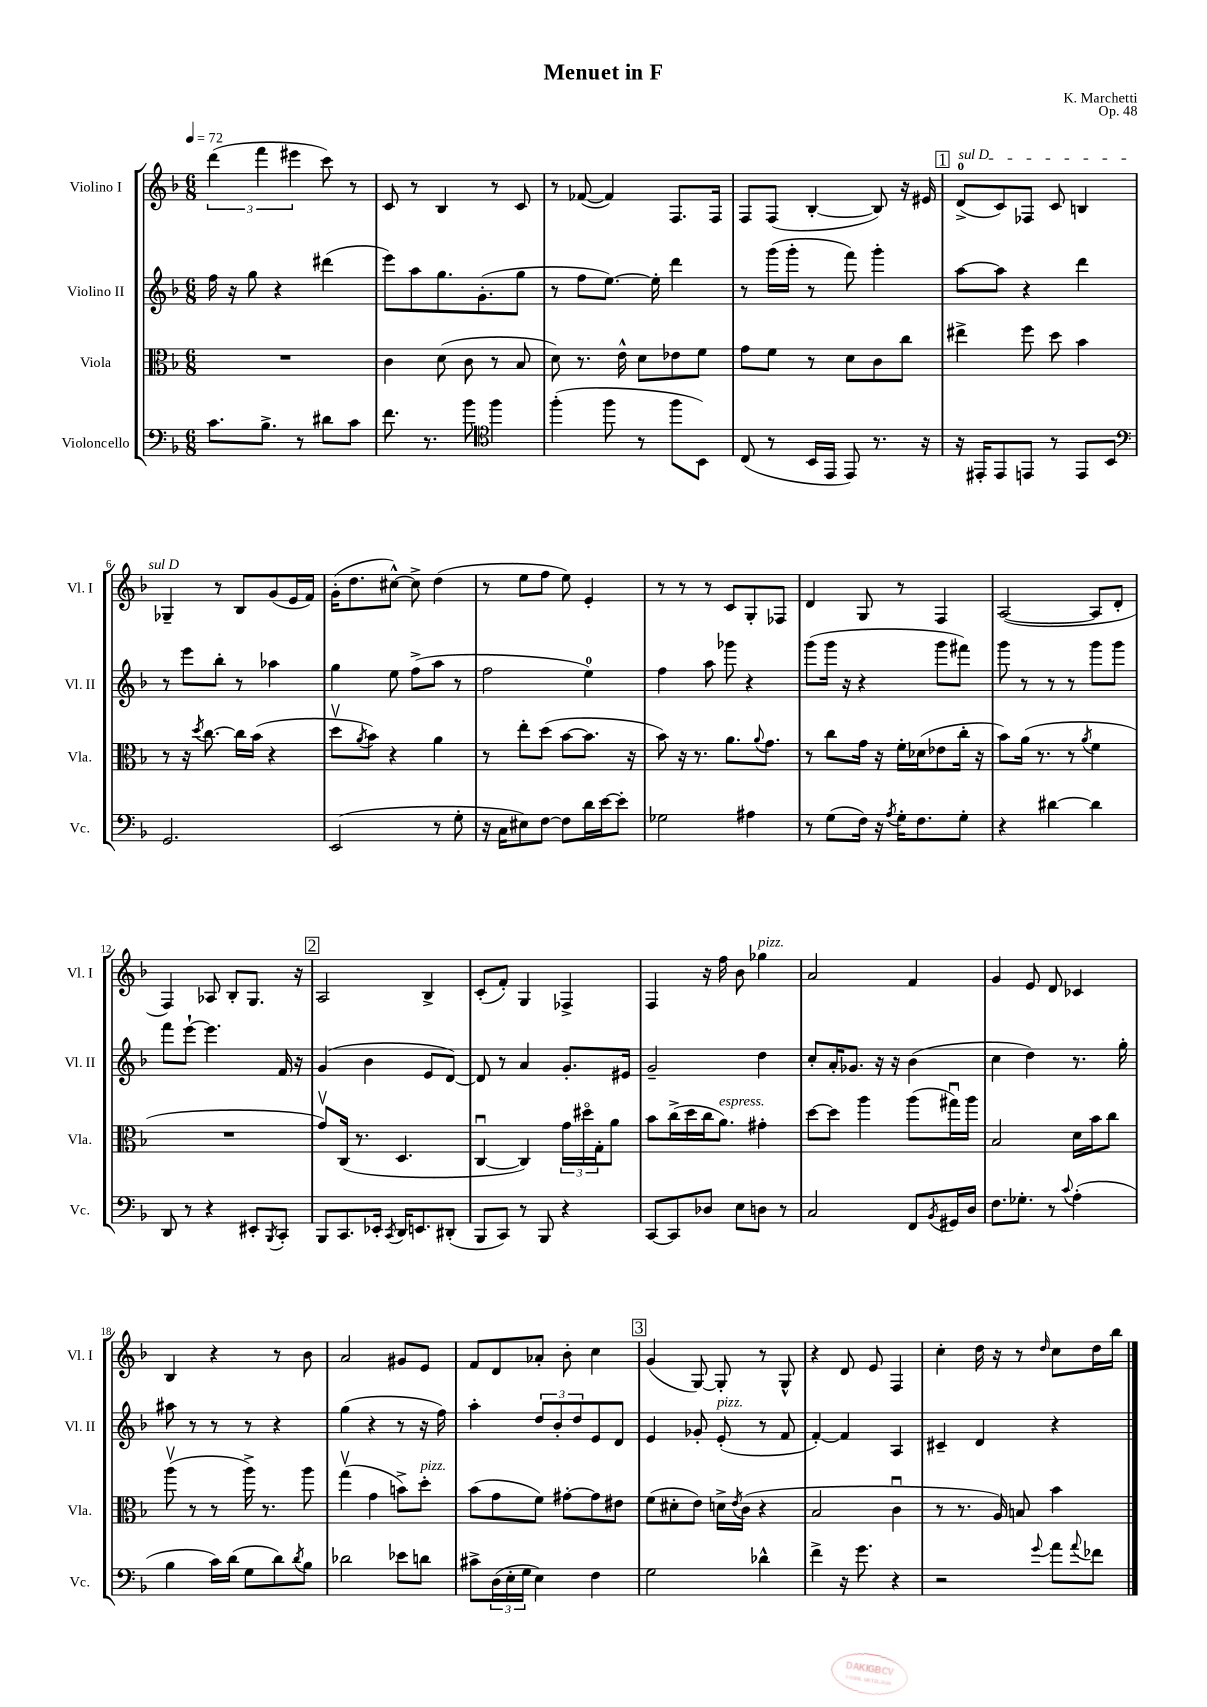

**kern	**kern	**kern	**kern
*staff4	*staff3	*staff2	*staff1
*clefF4	*clefC3	*clefG2	*clefG2
*k[b-]	*k[b-]	*k[b-]	*k[b-]
*M6/8	*M6/8	*M6/8	*M6/8
*MM72	*MM72	*MM72	*MM72
8.c\L	2.r	16ff\	(6ddd\
.	.	16r	.
.	.	8gg\	.
.	.	.	6fff\
8.B-^\J	.	.	.
.	.	4r	.
.	.	.	6eee#\
8r	.	.	.
8d#\L	.	(4ddd#\	8ccc\)
8c\J	.	.	8r
=	=	=	=
8.f\	4c\	8eee\L)	8c/
.	.	8aa\	8r
8.r	.	.	.
.	(8d\	8.gg\	4B-/
8b-\	8c\	.	.
.	.	(8.g'\	.
*clefC4	*	*	*
4ff\	8r	.	8r
.	8B-/	8gg\J	8c/
=	=	=	=
(4ff'\	8d\)	8r	8r
.	8.r	8ff\L	([8f-/
8ff\	.	[8.ee\J)	4f-/])
.	16e^^\	.	.
8r	8d\L	.	.
.	.	16ee'\]	.
8ff\L	8e-\	4ddd\	8.F/L
8BB-\J)	8f\J	.	.
.	.	.	16F/Jk
=	=	=	=
(8C/	8g\L	8r	8F/L
8r	8f\J	(16ggg\LL	(8F/J
.	.	16ggg'\JJ	.
16BB-/LL	8r	8r	[4B-'/
16EE/JJ	.	.	.
8EE/)	8d\L	8fff\)	.
8.r	8c\	4ggg'\	8B-/])
.	8cc\J	.	16r
16r	.	.	16e#/
=	=	=	=
16r	4ee#^\	[8aa\L	(8d^/L
16EE#'/LK	.	.	.
8EE#/	.	8aa\]J	8c/)
8EE/J	8ff\	4r	8F-/J
8r	8dd\	.	8c/
8EE/L	4b-\	4ddd\	4B/
8BB-/J	.	.	.
=	=	=	=
*clefF4	*	*	*
2.GG/	8r	8r	4G-~/
.	16r	8eee\L	.
.	8qdd/	.	.
.	[8.cc\	.	.
.	.	8bb-'\J	8r
.	16cc\]LL	8r	8B-/L
.	(16b-\JJ	.	.
.	4r	4aa-\	(8g/
.	.	.	16e/L
.	.	.	16f/JJ)
=	=	=	=
(2EE/	8ddv\L	4gg\	(16g'\LK
.	.	.	8.dd\
.	8qa/	.	.
.	8b-\J)	.	.
.	4r	8ee\	[8cc#^^\J)
.	.	(8ff^\L	8cc#^\]
8r	4a\	8aa\J	(4dd\
8G'\	.	8r	.
=	=	=	=
16r	8r	2ff\	8r
16C\LK	.	.	.
8E#\)	8ee'\L	.	8ee\L
[8F\J	(8dd\J	.	8ff\J
8F\]L	[8b-\L	.	8ee\)
16d\L	8.b-\]J	4ee\)	4e'/
[16e\J	.	.	.
8e'\]J	.	.	.
.	16r	.	.
=	=	=	=
2G-\	8b-\)	4ff\	8r
.	16r	.	8r
.	8.r	.	.
.	.	8aa\	8r
.	8.a\L	8ggg-\	8c/L
4A#\	.	4r	8G'/
.	8qqa/	.	.
.	8.g\J	.	.
.	.	.	8F-/J
=	=	=	=
8r	8r	(8ggg\L	4d/
(8G\L	8cc\L	16ggg\Jk	.
.	.	16r	.
16F\Jk)	16g\Jk	4r	8G/
16r	16r	.	.
8qA/	.	.	.
16G'\LK	16f'\LL	.	8r
8.F\	(16d-\J	.	.
.	8e-\	8ggg\L	4F/
8G'\J	16cc'\Jk	8fff#\J)	.
.	16r	.	.
=	=	=	=
4r	8b-\L)	8ggg\	([2A/
.	(16a\Jk	8r	.
.	8.r	.	.
[4d#\	.	8r	.
.	8r	8r	.
.	8qa/	.	.
4d#\]	4f\	8ggg\L	8A/]L
.	.	8ggg\J	8d'/J
=	=	=	=
8DD/	2.r	8fff\L	4F/)
8r	.	[8eee`\J	.
4r	.	4.eee\]	8A-/
.	.	.	8B-'/L
8EE#'/L	.	.	8.G/J
8qBBB-/	.	.	.
8CC'/J	.	16f/	.
.	.	16r	16r
=	=	=	=
8BBB-/L	8gv/L)	(4g/	2A/
8.CC/	(16C/Jk	.	.
.	8.r	.	.
.	.	4b-\	.
16EE-'/Jk	.	.	.
8qCC/	.	.	.
16DD/LK	4.D/	.	.
8.EE/	.	.	.
.	.	8e/L	4B-^/
(8DD#'/J	.	[8d/J)	.
=	=	=	=
8BBB-/L	[4Cu/	8d/]	(8c'/L
8CC/J)	.	8r	8f'/J)
8r	4C/])	4a/	4G/
8BBB-/	.	.	.
4r	24g\LL	8.g'/L	4F-^/
.	24dd#o\	.	.
.	24G'\J	.	.
.	8a\J	.	.
.	.	16e#/Jk	.
=	=	=	=
[8CC/L	8b-\L	2g~/	4F/
8CC/]	(16cc^\L	.	.
.	16dd\	.	.
8D-/J	16cc\J	.	16r
.	8.a\J)	.	16ff\
8E\L	.	.	8b-\
8D\J	4g#'\	4dd\	4gg-\
8r	.	.	.
=	=	=	=
2C/	[8dd\L	8cc'/L	2a/
.	8dd\]J	16a'/K	.
.	.	8.g-/J	.
.	4aa\	.	.
.	.	16r	.
.	.	16r	.
8FF/L	(8aa\L	(4b-\	4f/
8qBB-/	.	.	.
16GG#/L	16gg#u\L)	.	.
16D/JJ	16aa\JJ	.	.
=	=	=	=
8.F\L	2B-/	4cc\	4g/
8.G-'\J	.	.	.
.	.	4dd\)	8e/
8r	.	.	8d/
8qqc/	.	.	.
(4A'\	16d\LL	8.r	4c-/
.	16b-\J	.	.
.	8cc\J	.	.
.	.	16gg'\	.
=	=	=	=
4B-\	(8aav\	8aa#\	4B-/
.	8r	8r	.
16c\LL)	8r	8r	4r
(16d\JJ	.	.	.
8G\L	16aa^\)	8r	.
.	8.r	.	.
8d\)	.	4r	8r
8qd/	.	.	.
8B-\J	8aa\	.	8b-\
=	=	=	=
2d-\	(4ggv\	(4gg\	2a/
.	4g\	4r	.
8e-\L	8b^\L)	8r	8g#/L
8d\J	8dd'\J	16r	8e/J
.	.	16ff\)	.
=	=	=	=
8c#^\L	(8b-\L	4aa'\	8f/L
(24D\L	8g\	.	8d/
24E'\	.	.	.
24G\JJ	.	.	.
4E\)	8f\J)	12dd/L	8a-'/J
.	.	12b-'/	.
.	[8g#'\L	.	8b-'\
.	.	12dd/	.
4F\	8g#\]	8e/	4cc\
.	8e#\J	8d/J	.
=	=	=	=
2G\	(8f\L	4e/	(4g/
.	8d#'\	.	.
.	8e\J)	8g-'/	[8G/)
.	16d^\LL	(8e'/	8G'/]
.	8qe/	.	.
.	(16c\JJ	.	.
4d-^^\	4r	8r	8r
.	.	8f/	8G^^/
=	=	=	=
4f^\	2B-/	[4f'/)	4r
16r	.	4f/]	8d/
8.g\	.	.	.
.	.	.	8e/
4r	4cu\	4A/	4F/
=	=	=	=
2r	8r	4c#~/	4cc'\
.	8.r	.	.
.	.	4d/	16dd\
.	16A/)	.	16r
.	8B/	.	8r
8qqg/	.	.	16qqdd/
8a\L	4b-\	4r	8cc\L
8qqa/	.	.	.
8f-\J	.	.	16dd\L
.	.	.	16bb-\JJ
==	==	==	==
*-	*-	*-	*-
